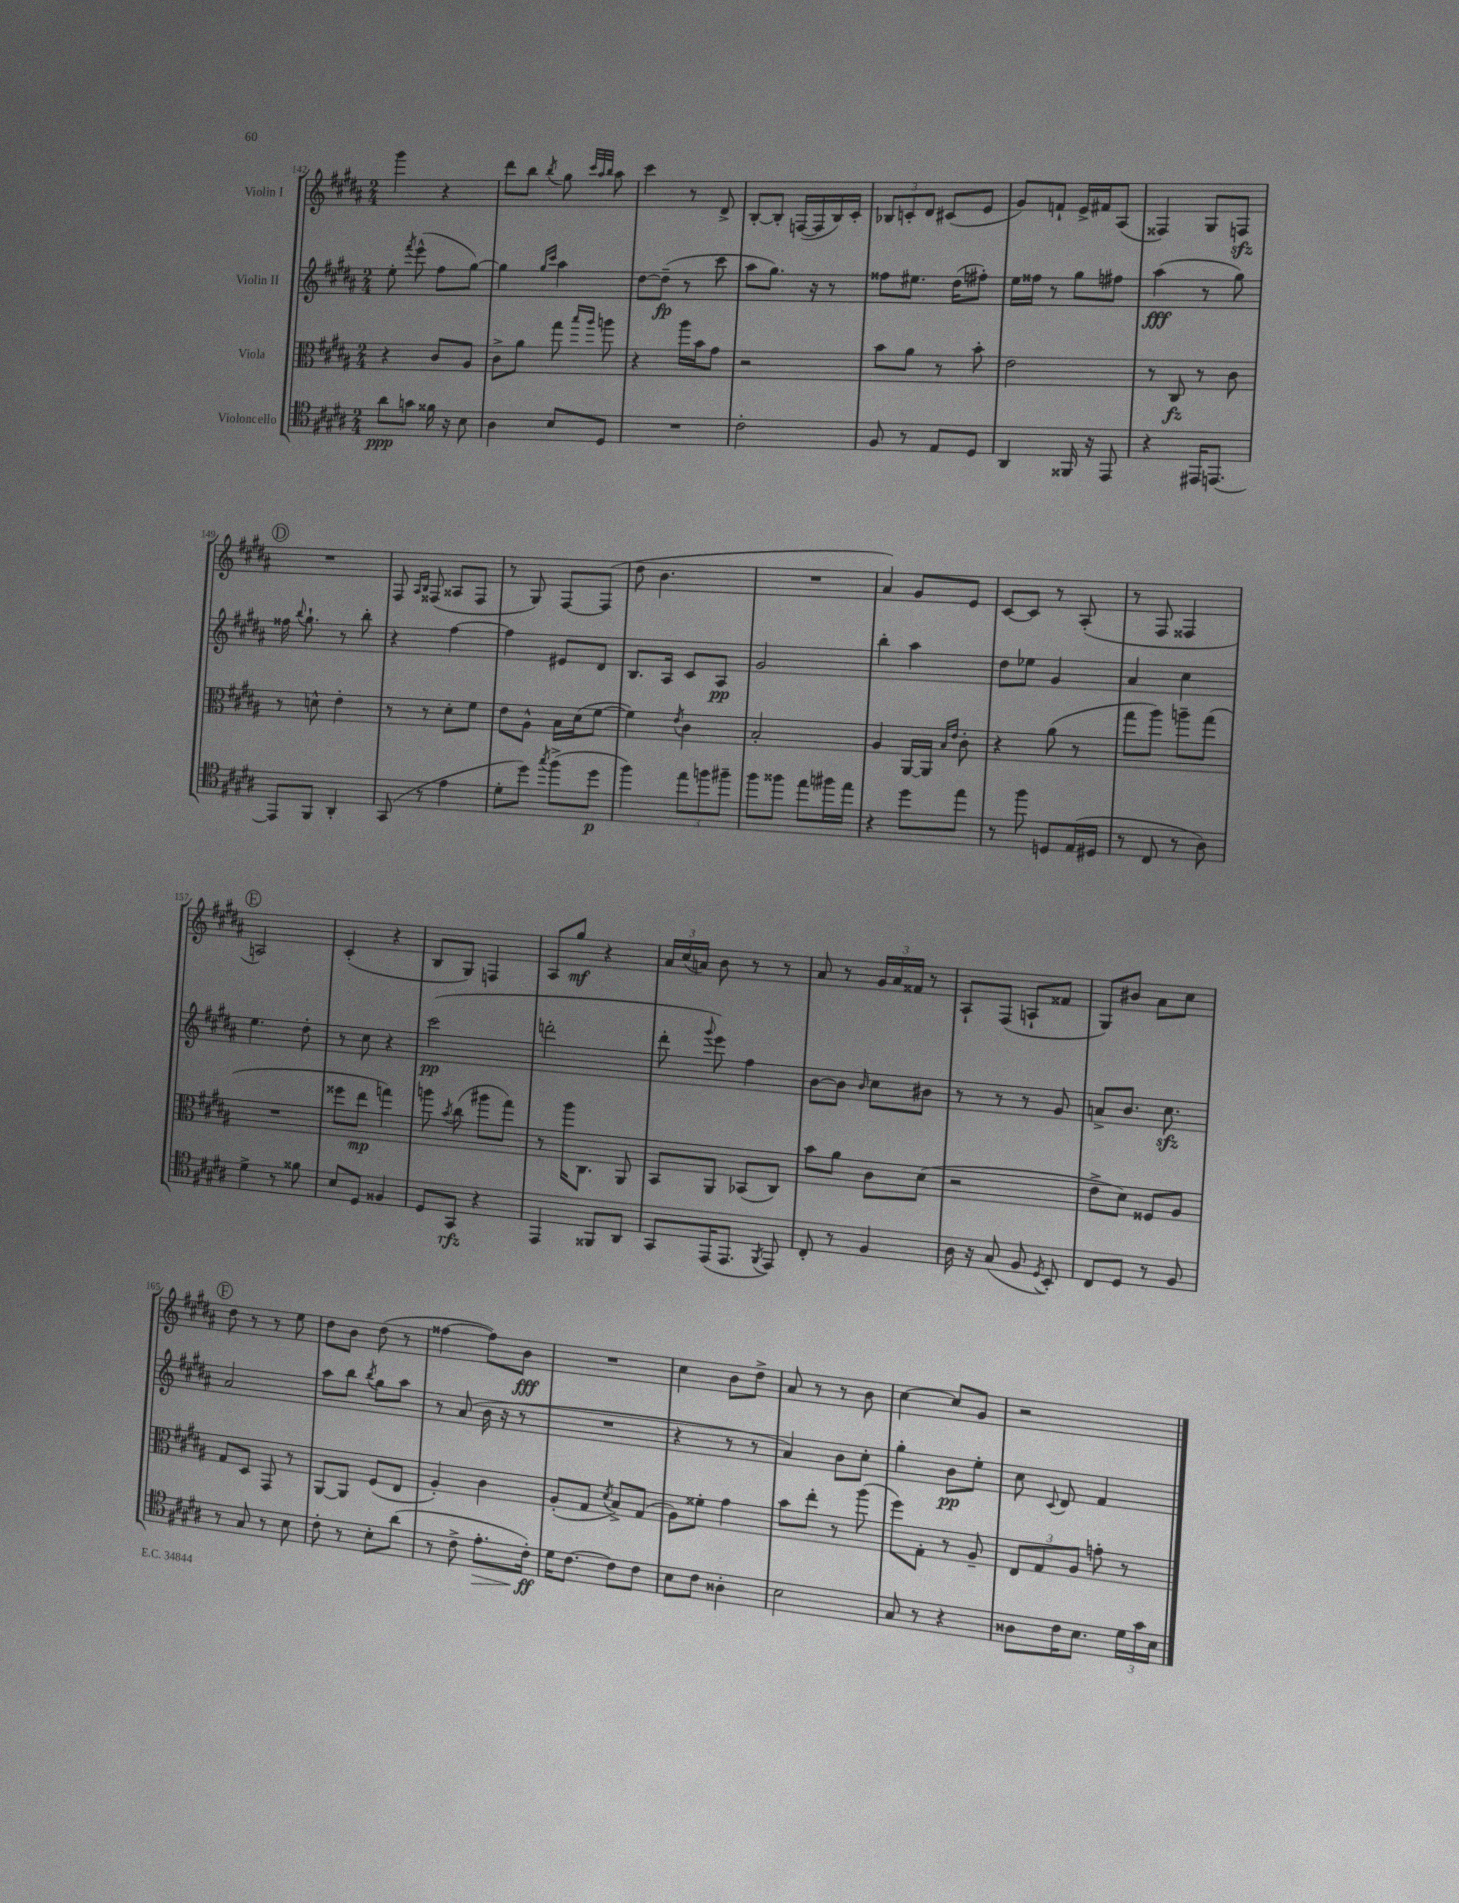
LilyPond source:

<<
\new StaffGroup <<
\new Staff = "s0" \with { instrumentName = "Violin I" } {
    \clef treble \key b \major \numericTimeSignature \time 2/4
    \autoBeamOff gis'''4 r4 |
    dis'''8[ b''8] \acciaccatura { b''8 } gis''8 \grace { cis'''32[ ais''32 b''32] } ais''8 |
    cis'''4 r8 dis'8-> |
    b8[~-. b8]-. f16[~( f16 b16) cis'16]-. |
    \tuplet 3/2 { bes8[ c'8-. dis'8] } cis'8[( e'8] |
    gis'8[) f'8]-! e'16[-> fis'16 ais8]( |
    fisis4) gis8[ f8]\sfz |
    \mark \markup { \circle "D" } R2 |
    fis8 \grace { ais16[ b16] } fisis8( aisis8[ fisis8] |
    r8 gis8) fis8[~ fis8]( |
    dis''8 b'4. |
    R2 |
    ais'4) gis'8[ e'8] |
    cis'8[~ cis'8] r8 ais8-.( |
    r8 fis8 fisis4 |
    \mark \markup { \circle "E" } a2) |
    cis'4-.( r4 |
    b8[ gis8]) f4 |
    ais8[ gis''8]\mf r4 |
    \tuplet 3/2 { ais'16[ cis''16( a'16]) } b'8 r8 r8 |
    ais'8 r8 \tuplet 3/2 { gis'16[ ais'16 fisis'16] } r8 |
    ais8[-! fis8]( a8[-! fisis'8] |
    gis8[) bis'8] ais'8[ cis''8] |
    \mark \markup { \circle "F" } dis''8 r8 r8 e''8 |
    dis''8[ b'8] dis''8( r8 |
    fisis''4~ fisis''8[) b'8]\fff |
    R2 |
    cis''4 b'8[ dis''8]-> |
    ais'8 r8 r8 b'8 |
    cis''4~ cis''8[ gis'8] |
    r2 \bar "|." |
}
\new Staff = "s1" \with { instrumentName = "Violin II" } {
    \clef treble \key b \major \numericTimeSignature \time 2/4
    \autoBeamOff e''8-. \acciaccatura { fis'''8 } e'''8-^( fis''8[ gis''8]~) |
    gis''4 \grace { gis''16[ cis'''16] } ais''4 |
    dis''8[~ dis''8]--\fp( r8 cis'''8 |
    ais''8[ gis''8.]) r16 r8 |
    fisis''8[ eis''8.] dis''16[( fis''8]-.) |
    e''16[ fisis''16] r8 gis''8[ fis''8] |
    ais''4\fff( r8 gis''8) |
    \mark \markup { \circle "D" } fisis''16 \appoggiatura { b''8 } gis''8.-! r8 b''8-. |
    r4 fis''4~ |
    fis''4 eis'8[ dis'8] |
    b8.[ ais16] cis'8[ ais8]\pp |
    gis'2 |
    b''4-. ais''4 |
    dis''8[ ees''8] gis'4 |
    ais'4 cis''4 |
    \mark \markup { \circle "E" } e''4. dis''8-. |
    r8 cis''8 r4 |
    cis'''2\pp( |
    d'''2-. |
    dis'''8-. \appoggiatura { gis'''8 } e'''8) fis''4 |
    b'8[~ b'8] \grace { b'16 } cis''8[ bis'8] |
    r8 r8 r8 gis'8 |
    a'8[-> b'8.] cis''8.\sfz |
    \mark \markup { \circle "F" } ais'2 |
    ais''8[ b''8] \acciaccatura { b''8 } gis''8[ ais''8] |
    r8 ais'8( b'16 r16 r8 |
    R2 |
    r4 r8 r8 |
    ais'4) b'8[ cis''8]-. |
    gis''4-. b'8[\pp e''8]-. |
    cis''8 \appoggiatura { cis'8 } dis'8 fis'4 \bar "|." |
}
\new Staff = "s2" \with { instrumentName = "Viola" } {
    \clef alto \key b \major \numericTimeSignature \time 2/4
    \autoBeamOff r4 cis'8[ ais8] |
    cis'8[-> ais'8] gis''8 \grace { b''16[ ais''16] } a''8 |
    r4 ais''16[ b'16 gis'8] |
    r2 |
    b'8[ ais'8] r8 b'8-. |
    e'2 |
    r8 cis8\fz r8 cis'8 |
    \mark \markup { \circle "D" } r8 d'8-^ e'4-. |
    r8 r8 dis'8[-. fis'8] |
    e'8[ ais8]-^ b16[ dis'16( fis'8]~ |
    fis'4) \acciaccatura { e'8 } cis'4 |
    b2-. |
    ais4 ais,16[~ ais,16] \grace { b16[ e'16] } cis'8-. |
    r4 ais'8( r8 |
    gis''8[ ais''8]) a''8[-- gis''8]( |
    \mark \markup { \circle "E" } R2 |
    fisis''8[ e''8]\mp g''4) |
    a''8 \acciaccatura { b'8 } cis''8( ais''8[ gis''8]) |
    r8 ais''16[ cis8.] ais,8 |
    b,8[ ais,8] bes,8[( cis8]) |
    b'8[ ais'8] cis'8[ dis'8]( |
    r2 |
    e'8[-> dis'8]) fisis8[ ais8] |
    \mark \markup { \circle "F" } gis8[ dis8] gis,8 r8 |
    ais,8[~ ais,8] fis8[( e8] |
    ais4-.) cis'4 |
    ais8[-.( gis8] \acciaccatura { dis'8 } b8[->) gis8]( |
    ais8[) fisis'8]-. gis'4 |
    b'8[ e''8]-. r8 ais''8( |
    fis''8[) gis8]-. r8 ais8-- |
    \tuplet 3/2 { e8[ gis8 ais8] } g'8-. r8 \bar "|." |
}
\new Staff = "s3" \with { instrumentName = "Violoncello" } {
    \clef tenor \key b \major \numericTimeSignature \time 2/4
    \autoBeamOff ais'8[\ppp g'8] fisis'16 r16 b8 |
    ais4 b8[ dis8] |
    R2 |
    cis'2-. |
    fis8 r8 e8[ dis8] |
    ais,4 fisis,16 r16 e,8 |
    r4 eis,16[ e,8.]~ |
    \mark \markup { \circle "D" } e,8[ fis,8] ais,4-. |
    gis,8( r8 e'4 |
    dis'8[-. dis''8]) \acciaccatura { gis''8 } fis''8[->( dis''8]\p |
    fis''4) \tuplet 3/2 { e''8[ f''8 fis''8]-- } |
    fis''8[ fisis''8] e''8[ fis''16 e''16] |
    r4 dis''8[ e''8] |
    r8 fis''8 d8[ e16( dis16] |
    r8 cis8 r8 ais8) |
    \mark \markup { \circle "E" } dis'4-> r8 fisis'8 |
    b8[ dis8] fisis4 |
    dis8[ gis,8]\rfz r4 |
    e,4 fisis,8[ ais,8] |
    gis,8[ e,16( e,8.] \acciaccatura { fis,8 } e,8) |
    cis8-. r8 fis4 |
    ais16 r16 gis8( fis8 \acciaccatura { dis8 } b,8-.) |
    cis8[ dis8] r8 fis8 |
    \mark \markup { \circle "F" } r8 gis8 r8 b8 |
    cis'8-. r8 b8[-. ais'8]( |
    r8 cis'8-> e'8.[-.\> cis'16]-.\ff\!) |
    dis'16[ cis'8.]~ cis'8[ cis'8] |
    b8[ cis'8] aisis4-. |
    b2 |
    gis8 r8 r4 |
    aisis8[ cis'16 b8.] \tuplet 3/2 { dis'16[ gis'16 b16] } \bar "|." |
}
>>
>>
\layout { \context { \Score currentBarNumber = #142 } }
